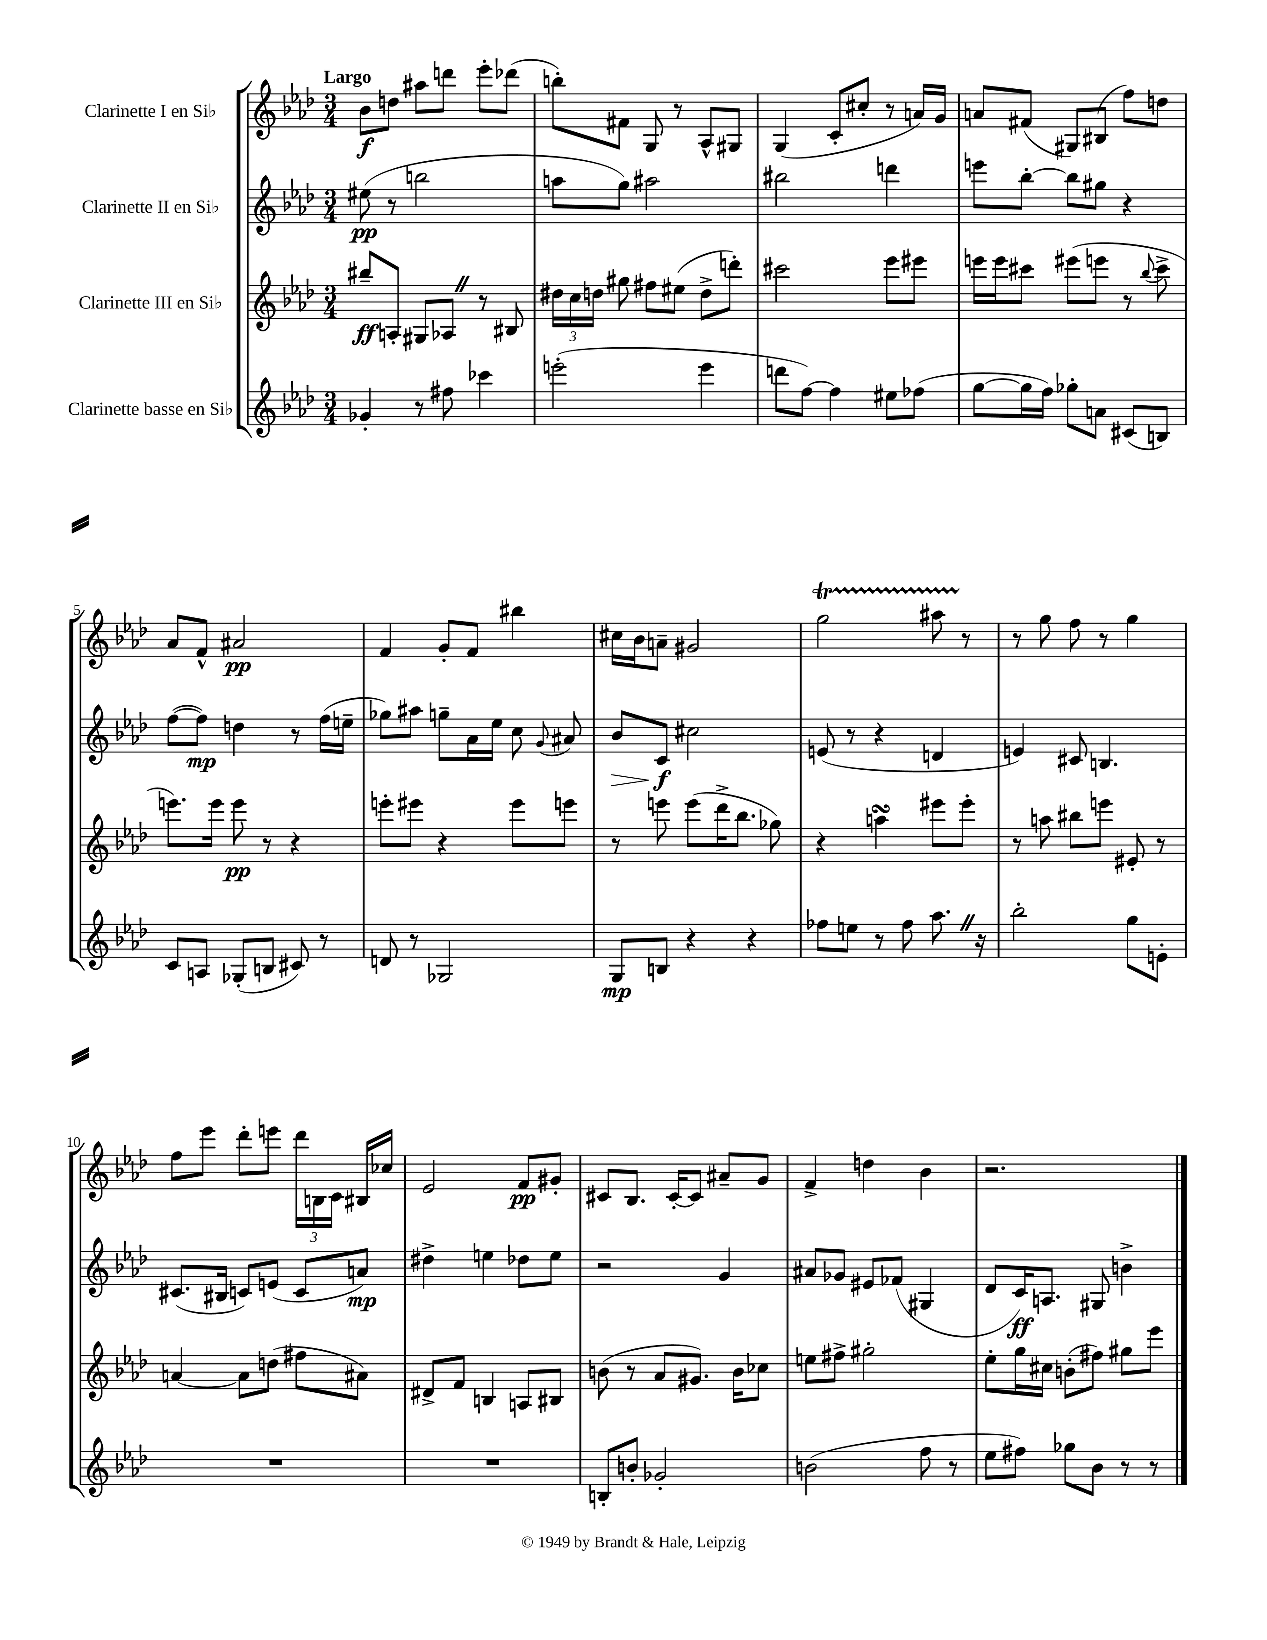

**kern	**kern	**kern	**kern
*staff4	*staff3	*staff2	*staff1
*clefG2	*clefG2	*clefG2	*clefG2
*k[b-e-a-d-]	*k[b-e-a-d-]	*k[b-e-a-d-]	*k[b-e-a-d-]
*M3/4	*M3/4	*M3/4	*M3/4
4g-'	8bb#~	(8ee#	8b-
.	8A'	8r	8dd
8r	8G#	2bb	8aa#
8ff#	8A-	.	8ddd
4ccc-	8r	.	8eee-'
.	8B#	.	(8ddd-
=	=	=	=
(2eee'	24dd#	8aa	8bb')
.	24cc	.	.
.	24dd	.	.
.	8gg#	8gg)	8f#
.	8ff#	2aa#	8G
.	(8ee#	.	8r
4eee	8dd^	.	8A-^^
.	8ddd')	.	8G#
=	=	=	=
8ddd	2ccc#	2bb#	(4G
[8ff)	.	.	.
4ff]	.	.	8c'
.	.	.	8cc#'
8ee#	8eee-	4ddd	8r
(8ff-	8eee#	.	16a)
.	.	.	16g
=	=	=	=
[8gg	16eee	8eee	8a
.	16eee	.	.
16gg]	8ccc#	[8bb-'	(8f#
16ff)	.	.	.
8gg-'	(8eee#	8bb-]	8G#)
8a	8eee	8gg#	(8B#
(8c#	8r	4r	8ff)
.	8qqbb-	.	.
8B)	8ccc#^	.	8dd
=	=	=	=
8c	8.eee)	([8ff	8a-
8A	.	8ff])	8f^^
.	16eee	.	.
(8G-'	8eee	4dd	2a#
8B	8r	.	.
8c#)	4r	8r	.
8r	.	(16ff	.
.	.	16ee~	.
=	=	=	=
8d	8eee'	8gg-)	4f
8r	8eee#	8aa#	.
2G-	4r	8gg~	8g'
.	.	16a-	8f
.	.	16ee-	.
.	8eee#	8cc	4bb#
.	.	8qqg	.
.	8eee	8a#	.
=	=	=	=
8G	8r	8b-	16cc#
.	.	.	16b-
8B	8eee	8c	8a~
4r	(8eee	2cc#	2g#
.	16ddd-^	.	.
.	8.bb-	.	.
4r	.	.	.
.	8gg-)	.	.
=	=	=	=
8ff-	4r	(8e	2gg
8ee	.	8r	.
8r	4aa	4r	.
8ff-	.	.	.
8.aa-	8eee#	4d	8aa#
.	8eee#'	.	8r
16r	.	.	.
=	=	=	=
2bb-'	8r	4e)	8r
.	8aa	.	8gg
.	8bb#	8c#	8ff
.	8eee	4.B	8r
8gg	8e#'	.	4gg
8e'	8r	.	.
=	=	=	=
2.r	[4a	(8.c#	8ff
.	.	.	8eee-
.	.	16B#	.
.	8a]	8c)	8ddd-'
.	(8dd	(8e	8eee
.	8ff#	8c	24ddd-
.	.	.	24B
.	.	.	24c
.	8a#)	8a)	16B#
.	.	.	16cc-
=	=	=	=
2.r	8d#^	4dd#^	2e-
.	8f	.	.
.	4B	4ee	.
.	8A	8dd-	8f
.	8B#	8ee	8g#'
=	=	=	=
8B'	(8b	2r	8c#
8b'	8r	.	8.B-
2g-'	8a-	.	.
.	.	.	[16c#'
.	8.g#)	.	8c#]
.	.	4g	8a#~
.	16b	.	.
.	8cc-	.	8g
=	=	=	=
(2b	8ee	8a#	4f^
.	8ff#^	8g-	.
.	2gg#'	8e#	4dd
.	.	(8f-	.
8ff	.	4G#	4b-
8r	.	.	.
=	=	=	=
8ee-	8ee-'	8d-	2.r
8ff#)	16gg	16c)	.
.	16cc#	8.A	.
8gg-	(8b'	.	.
8b-	8ff#)	8G#	.
8r	8gg#	4b^	.
8r	8eee-	.	.
==	==	==	==
*-	*-	*-	*-
